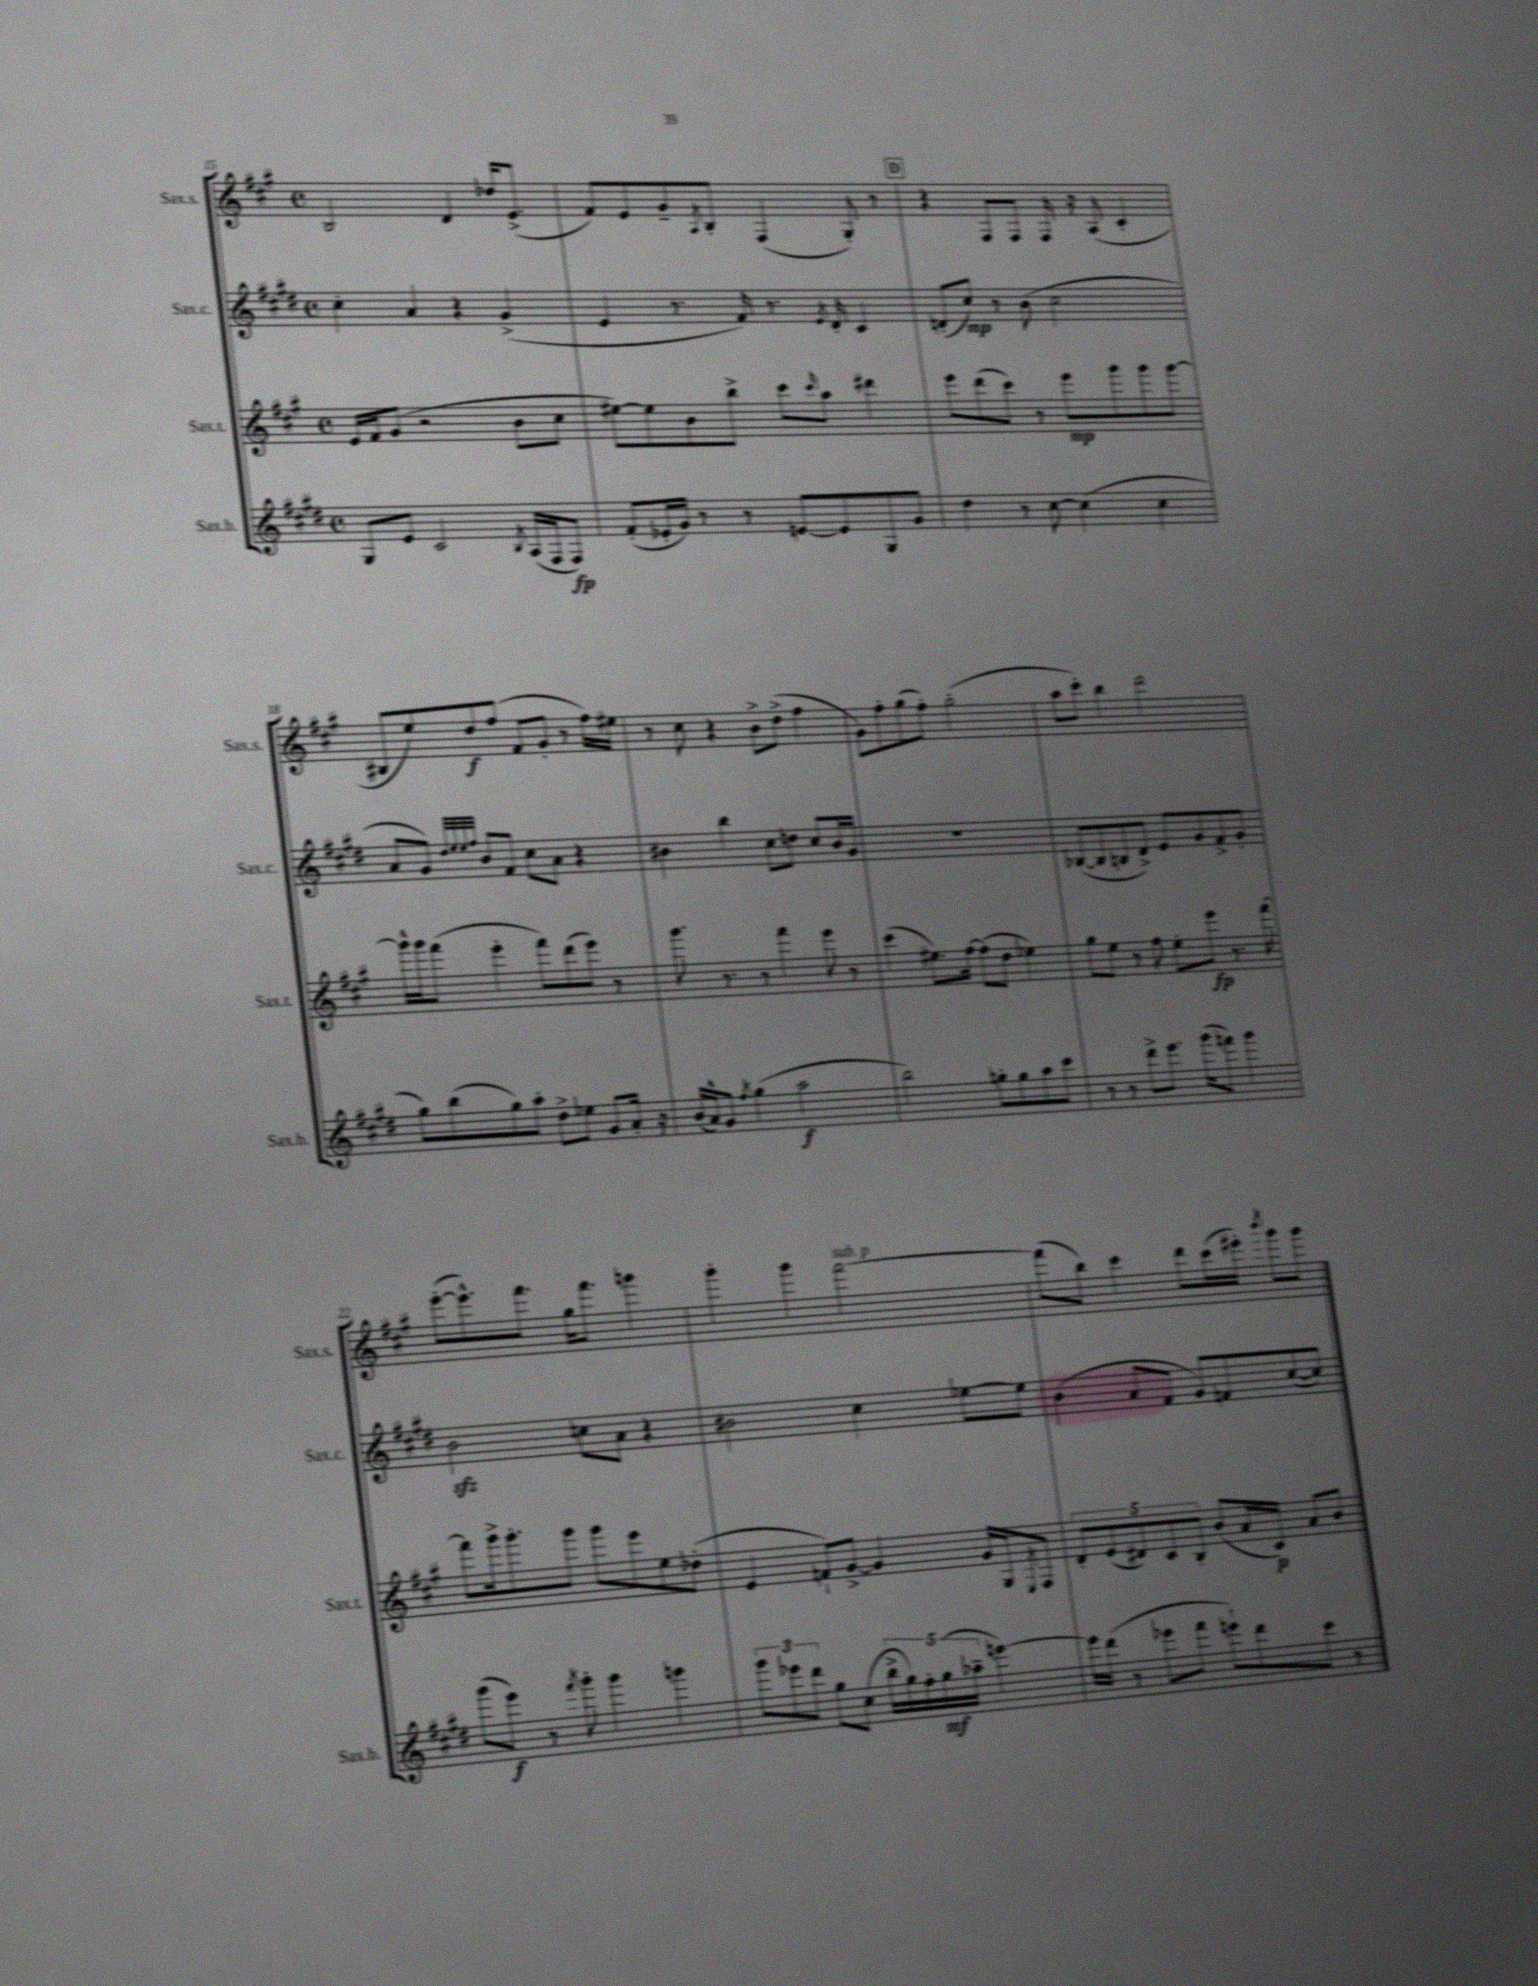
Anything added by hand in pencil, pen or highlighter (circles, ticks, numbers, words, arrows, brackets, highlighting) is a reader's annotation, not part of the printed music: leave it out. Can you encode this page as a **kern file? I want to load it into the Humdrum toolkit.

**kern	**dynam	**kern	**dynam	**kern	**dynam	**kern	**dynam
*part4	*part4	*part3	*part3	*part2	*part2	*part1	*part1
*staff4	*staff4	*staff3	*staff3	*staff2	*staff2	*staff1	*staff1
*I"Sax.b.	*	*I"Sax.t.	*	*I"Sax.c.	*	*I"Sax.s.	*
*I'Sax.b.	*	*I'Sax.t.	*	*I'Sax.c.	*	*I'Sax.s.	*
*clefG2	*	*clefG2	*	*clefG2	*	*clefG2	*
*k[f#c#g#d#]	*	*k[f#c#g#]	*	*k[f#c#g#d#]	*	*k[f#c#g#]	*
*M4/4	*	*M4/4	*	*M4/4	*	*M4/4	*
*met(c)	*	*met(c)	*	*met(c)	*	*met(c)	*
=15	=15	=15	=15	=15	=15	=15	=15
8G#/L	.	16e/LL	.	4cc#'\	.	2B/	.
.	.	16f#/J	.	.	.	.	.
8e/J	.	(8g#/J	.	.	.	.	.
2c#/	.	2r	.	4a/	.	.	.
.	.	.	.	4r	.	4d/	.
8qB/	.	.	.	.	.	.	.
(16A/LL	.	8b\L	.	(4g#^/	.	16dd-X/KL	.
16F#/J	.	.	.	.	.	(8.e^/J	.
8F#/J)	fp	8cc#\J	.	.	.	.	.
=16	=16	=16	=16	=16	=16	=16	=16
(8f#'/L	.	[8ee#X\L)	.	4e/	.	8f#/L)	.
16e-X'/L	.	8ee#\]	.	.	.	8e/	.
16g#/JJ)	.	.	.	.	.	.	.
8r	.	8b\	.	8.r	.	8g#~/	.
.	.	.	.	.	.	8qA/	.
8r	.	8bb^\J	.	.	.	8B'/J	.
.	.	.	.	16f#/)	.	.	.
[8en/L	.	8ccc#\L	.	8.r	.	(4F#/	.
.	.	16qqccc#/	.	.	.	.	.
8e/]	.	8aa\J	.	.	.	.	.
.	.	.	.	8qe/	.	.	.
.	.	.	.	16d#'/	.	.	.
8G#/	.	4ddd#X\	.	4c#/	.	8G#'/)	.
8g#/J	.	.	.	.	.	8r	.
!!LO:REH:place=s1:t=D
=17	=17	=17	=17	=17	=17	=17	=17
4dd#\	.	8eee\L	.	(8dn'/L	.	4r	.
.	.	(8ddd\	.	8cc#/J)	mp	.	.
8r	.	8ccc#\J)	.	8r	.	8F#/L	.
[8cc#\	.	8r	.	(8b\	.	8F#/J	.
(4cc#\]	.	8eee\L	mp	2cc#\	.	16F#/	.
.	.	.	.	.	.	16r	.
.	.	8ggg#\	.	.	.	(8A/	.
4cc#\	.	8ggg#\	.	.	.	4c#'/	.
.	.	[8ggg#\J	.	.	.	.	.
!!LO:LB:g=z
=18	=18	=18	=18	=18	=18	=18	=18
8gg#\L)	.	16ggg#^^\LL]	.	8a/L	.	8B#X/L	.
.	.	16ggg#\J	.	.	.	.	.
(8bb\	.	(8fff#\J	.	8g#/J)	.	8ee/)	.
.	.	.	.	32qqdd#/LLL	.	.	.
.	.	.	.	32qqee/	.	.	.
.	.	.	.	32qqee/	.	.	.
.	.	.	.	32qqff#/JJJ	.	.	.
8gg#\)	.	4eee'\	.	8b/L	.	8dd/	f
8aa'\J	.	.	.	8f#/J	.	(8ff#/J	.
8dd#^\L	.	8fff#\L)	.	8cc#\L	.	8f#/L	.
8ee-X\J	.	(8ddd\	.	8a\J	.	8g#'/J	.
8g#/L	.	8eee\J)	.	4r	.	8r	.
16a'/Jk	.	8r	.	.	.	16ff#\LL)	.
16r	.	.	.	.	.	16ee#X\JJ	.
=19	=19	=19	=19	=19	=19	=19	=19
(16b/LL	.	8.ggg#\	.	4b#X\	.	8r	.
16a^^/J)	.	.	.	.	.	.	.
8g#/J	.	.	.	.	.	8cc#\	.
.	.	8.r	.	.	.	.	.
8qff#/	.	.	.	.	.	.	.
(4gg#\	.	.	.	4bb\	.	4r	.
.	.	8r	.	.	.	.	.
2aa\	f	4fff#\	.	8cc#\L	.	8b^\L	.
.	.	.	.	8ddn\J	.	(8dd^\J	.
.	.	8eee\	.	8cc#/L	.	4ff#\	.
.	.	8r	.	16b#/L	.	.	.
.	.	.	.	16g#/JJ	.	.	.
=20	=20	=20	=20	=20	=20	=20	=20
2bb\)	.	(4ccc#\	.	1r	.	8g#\L)	.
.	.	.	.	.	.	8ff#'\	.
.	.	8.ee#X\L)	.	.	.	(8gg#\	.
.	.	.	.	.	.	8ff#'\J)	.
.	.	[16ff#\Jk	.	.	.	.	.
8ggn'\L	.	(8ff#\L]	.	.	.	(2gg#'\	.
8gg\	.	8dd\J	.	.	.	.	.
8aa\	.	4ee-X\)	.	.	.	.	.
8ccc#\J	.	.	.	.	.	.	.
=21	=21	=21	=21	=21	=21	=21	=21
8r	.	8gg#\L	.	([8B-X/L	.	8aa\L	.
8r	.	8ee\J	.	8B-/]	.	8ccc#'\J)	.
8ddd#^\L	.	8r	.	8Bn/	.	4bb\	.
8.eee\J	.	8ff#\	.	8d#^/J)	.	.	.
.	.	8ee'\L	.	8e/L	.	2ddd\	.
(16ggg#\KL	.	.	.	.	.	.	.
8fffn\J)	.	8eee\J	fp	8g#/	.	.	.
4ggg#\	.	8.r	.	8f#^/	.	.	.
.	.	.	.	8g#'/J	.	.	.
.	.	[16fff#\	.	.	.	.	.
!!LO:LB:g=z
=22	=22	=22	=22	=22	=22	=22	=22
(8ggg#\L	.	8fff#\L]	.	2bzz\	.	([8eee'\L	.
8eee\J)	f	16ggg#^\k	.	.	.	8.eee^^\])	.
.	.	8.ggg#'\	.	.	.	.	.
8r	.	.	.	.	.	.	.
.	.	.	.	.	.	8.fff#\J	.
8qfff#/	.	.	.	.	.	.	.
8ggg#'\	.	8ggg#\J	.	.	.	.	.
4ggg#\	.	8ggg#\L	.	8ccn\L	.	16gg#\KL	.
.	.	.	.	.	.	8.fff#\J	.
.	.	8eee\	.	8a\J	.	.	.
4gggn\	.	8ee\	.	4r	.	4gggn\	.
.	.	(8dd-X'\J	.	.	.	.	.
=23	=23	=23	=23	=23	=23	=23	=23
12ggg#\L	.	4e/	.	2b#X\	.	4ggg#'\	.
12eee-X\	.	.	.	.	.	.	.
12ddd#\J	.	.	.	.	.	.	.
8gg#\L	.	8fn`/L)	.	.	.	4ggg#\	.
(8cc#\J	.	[8g#^/J	.	.	.	.	.
!	!	!	!	!	!	!LO:TX:a:i:t=sub. p	!
20bb^\LL	.	4g#/]	.	4cc#\	.	[2fff#\	.
20gg#\)	.	.	.	.	.	.	.
20ff#'\	.	.	.	.	.	.	.
(20gg#\	mf	.	.	.	.	.	.
20aa-X~\JJ	.	.	.	.	.	.	.
[4eeen\)	.	16g#/LL	.	[8ee-X\L	.	.	.
.	.	16G#/J	.	.	.	.	.
.	.	8qE/	.	.	.	.	.
.	.	8F#/J	.	8ee-\J]	.	.	.
=24	=24	=24	=24	=24	=24	=24	=24
16eee\LL]	.	10d'/L	.	(4b\	.	(8fff#\L]	.
(16ddd#\JJ	.	.	.	.	.	.	.
.	.	(10e/	.	.	.	.	.
8r	.	.	.	.	.	8bb\J)	.
.	.	10d#X/)	.	.	.	.	.
8eee-X\L	.	.	.	8a/L	.	4ccc#\	.
.	.	10c#/	.	.	.	.	.
8fff#\J	.	.	.	8f#/J	.	.	.
.	.	10B'/J	.	.	.	.	.
8eeen`\L)	.	(8b/L	.	8g#/L)	.	8ddd\L	.
8ddd#\	.	16a/L	.	8fn/	.	(16ccc#\L	.
.	.	16c#/JJ)	p	.	.	16eee#X'\JJ)	.
.	.	.	.	.	.	8qbbb/	.
8ccc#\J	.	8a/L	.	([8cc#/	.	8ggg#\L	.
8r	.	8b/J	.	8cc#/J])	.	8ggg#\J	.
==	==	==	==	==	==	==	==
*-	*-	*-	*-	*-	*-	*-	*-
